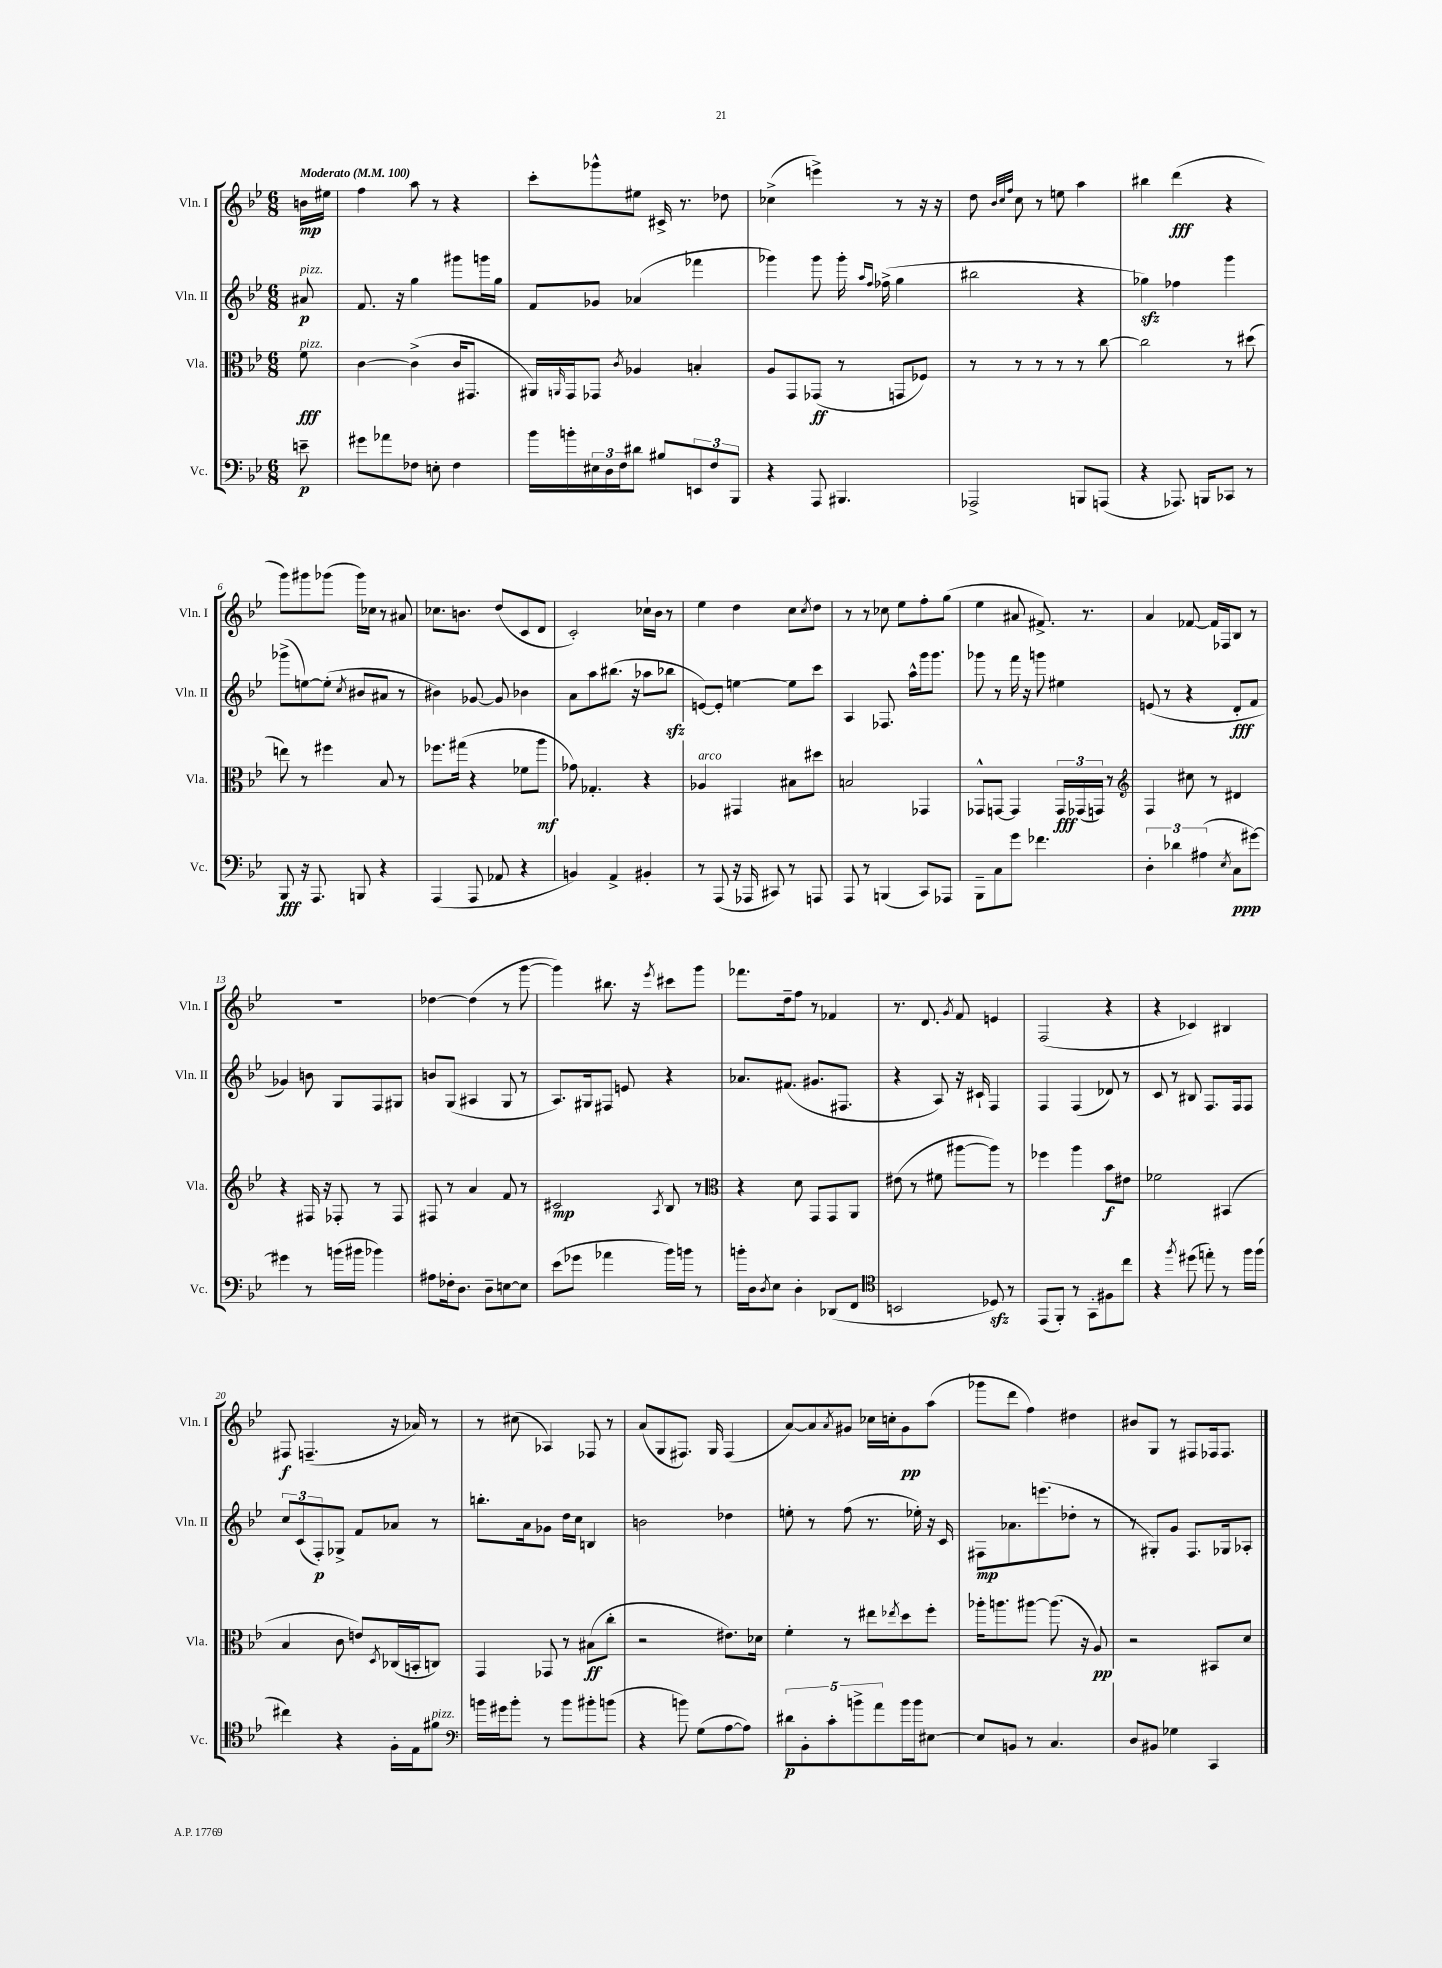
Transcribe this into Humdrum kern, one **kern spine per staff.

**kern	**kern	**kern	**kern
*staff4	*staff3	*staff2	*staff1
*clefF4	*clefC3	*clefG2	*clefG2
*k[b-e-]	*k[b-e-]	*k[b-e-]	*k[b-e-]
*M6/8	*M6/8	*M6/8	*M6/8
*MM100	*MM100	*MM100	*MM100
8e~	8f	8a#	16b
.	.	.	16ee#
=	=	=	=
8g#	[4c	8.f	4ff
8a-	.	.	.
.	.	16r	.
8F-	(4c^]	4gg	8aa
8E'	.	.	8r
4F-	16c	8ggg#	4r
.	8.GG#	.	.
.	.	16ggg	.
.	.	16gg	.
=	=	=	=
16b-	16AA#)	8f	8ccc'
.	16qqAA	.	.
16b'	16GG	.	.
24E#	8GG-	8g-	8ggg-^^
24D	.	.	.
24F	.	.	.
.	8qc	.	.
8d#	4A-	(4a-	8ee#
8B#	.	.	16c#^
.	.	.	8.r
12EE	4B'	4fff-	.
12F	.	.	.
.	.	.	8dd-
12BBB-	.	.	.
=	=	=	=
4r	8A	4ggg-)	(4cc-^
.	8GG	.	.
8AAA	(8GG-	8ggg-	4eee^)
4.BBB#	8r	16ggg-'	.
.	.	16qqaa	.
.	.	16qqff	.
.	.	(16ff-^	.
.	8GG	4gg	8r
.	8F-)	.	16r
.	.	.	16r
=	=	=	=
2AAA-^	8r	2bb#	8dd
.	.	.	32qqb-
.	.	.	32qqcc
.	.	.	32qqff
.	8r	.	8cc
.	8r	.	8r
.	8r	.	8ee
8BBB	8r	4r	4aa
(8AAA	[8cc	.	.
=	=	=	=
4r	2cc]	4gg-)	4bb#
8.AAA-)	.	4ff-	(4ddd
16BBB	.	.	.
8CC-	8r	4ggg	4r
8r	(8dd#	.	.
=	=	=	=
8BBB-	8ee)	(8ggg-^	8ggg)
16r	8r	[8ee)	8ggg#
8.AAA	.	.	.
.	4ff#	(8ee']	(8ggg-
.	.	8qcc	.
8BBB	.	8b#	16ggg-)
.	.	.	16cc-
4r	8B-	8a#	8r
.	8r	8r	8a#
=	=	=	=
(4AAA	8.ff-	4b#)	8.cc-
.	(16gg#	.	8.b
8AAA	4r	[8g-	.
8AA-	.	8g-]	(8dd
4r	8f-	4b-	8c
.	8aa	.	8d
=	=	=	=
4BB)	8g-)	8a	2c')
.	4.G-'	8aa	.
4AA^	.	(8.bb#	.
.	.	16r	.
4BB#'	4r	8aa-	16cc-`
.	.	.	16b-
.	.	8bb-	8r
=	=	=	=
8r	4A-	[8e)	4ee-
(8AAA	.	8e']	.
16r	4GG#	[4ee	4dd
16AAA-	.	.	.
8CC#)	.	.	.
8r	8B#	8ee]	8cc
.	.	.	8qcc
8AAA	8dd#	8ccc	8dd
=	=	=	=
8AAA	2B	4A	8r
8r	.	.	8r
(4BBB	.	8.F-	8cc-
.	.	.	8ee-
.	.	16aa^^	.
8CC)	4GG-	16ggg	8ff'
.	.	8.ggg	.
8AAA-	.	.	(8gg
=	=	=	=
8BBB-~	8GG-^^	8ggg-	4ee-
8C	[8GG	8r	.
8g	4GG]	16fff	8a#
.	.	16r	.
4.f-	.	8ggg	8.f#^)
.	24GG	4ee#	.
.	(24GG-	.	.
.	.	.	8.r
.	24GG)	.	.
.	8r	.	.
=	=	=	=
*	*clefG2	*	*
6D'	4F	(8e	4a
.	.	8r	.
6d-	.	.	.
.	8cc#	4r	[8f-
(6A#	.	.	.
.	8r	.	16f-]
.	.	.	16F-
8qE-	.	.	.
8C	4d#	8d'	8B-
[8g#)	.	8f	8r
=	=	=	=
4g#]	4r	4g-)	2.r
8r	16F#	8b	.
.	16r	.	.
(16b	8F-'	8G	.
16b#	.	.	.
4b-)	8r	8F	.
.	8F-	8G#	.
=	=	=	=
8A#	8F#	8b	[4dd-
16F-'	8r	(8G	.
8.D	.	.	.
.	4a	4A#	(4dd-]
8D~	.	.	.
[8E	8f	8G	8r
8E]	8r	8r	[8ggg
=	=	=	=
(8e-	2c#	8.A)	4ggg])
8g-	.	.	.
.	.	16G#	.
4a-	.	8F#	8.bb#
.	.	8e	.
.	.	.	16r
.	8qA	.	8qeee-
16b-)	8B-	4r	8ccc#
16b	.	.	.
8r	8r	.	8ggg
=	=	=	=
*	*clefC3	*	*
16b'	4r	8.a-	8.fff-
16D	.	.	.
8qD	.	.	.
8E-	.	.	.
.	.	(8.f#	16dd~
4D'	8d	.	8ff
.	8GG	8.g#	8r
(8DD-	8GG	.	4f-
.	.	8.F#	.
8FF	8AA	.	.
=	=	=	=
*clefC4	*	*	*
2BB	(8e#	4r	8.r
.	8r	.	.
.	.	.	8.d
.	8f#	8A)	.
.	.	.	8qg
.	[8aa#	16r	8f
.	.	16c#`	.
8D-)	8aa#])	4F	4e
8r	8r	.	.
=	=	=	=
(8EE-	4ff-	4F	(2F
8FF')	.	.	.
8r	4aa	(4F	.
8GG'	.	.	.
8F#	8b-	8d-)	4r
8cc	8e#	8r	.
=	=	=	=
4r	2f-	8c	4r
.	.	8r	.
8qff	.	.	.
(8dd#	.	8B#	4c-)
8ee')	.	8.F	.
8r	(4BB#	.	4B#
.	.	16F	.
16ff	.	8F	.
(16ff	.	.	.
=	=	=	=
4cc#)	4B-	12cc	8F#
.	.	(12c	.
.	.	.	(4.F~
.	.	12F')	.
4r	8c	8G-^	.
.	8e)	8f	.
.	8qD	.	.
16F'	(16C-	8a-	16r
16E-	16BB'	.	16a-)
8f#	8C)	8r	8r
=	=	=	=
*clefF4	*	*	*
16b	4GG	8.bb'	8r
16g#	.	.	.
8b'	.	.	(8cc#
.	.	16a	.
8r	8GG-	8g-	4A-)
8b	8r	16dd	.
.	.	16cc	.
8b#'	(8B#	4B	8F-
(8b	8cc'	.	8r
=	=	=	=
4r	2r	2b	(8a
.	.	.	8G
8b)	.	.	8.F#)
(8G	.	.	.
.	.	.	16G
[8A	8.e#)	4dd-	(4F#
8A])	.	.	.
.	16d-	.	.
=	=	=	=
10d#	4f'	8ee'	[8a)
10BB-'	.	.	.
.	.	8r	8a]
10c'	.	.	.
.	.	.	8qa
.	8r	(8ff	8g#
10b^	.	.	.
.	8ee#	8.r	16cc-
10a	.	.	.
.	.	.	16cc'
.	8qee-	.	.
16b	8dd	.	8g#
16b	.	16ee-')	.
[8E#	8ff'	16r	(8aa
.	.	16c	.
=	=	=	=
8E#]	16aa-'	8F#	8ggg-
.	8.aa	.	.
8BB	.	8.a-	8ddd
8r	[8aa#	.	4ff)
.	.	(8.eee	.
4.C	(8.aa#]	.	.
.	.	8dd-'	4dd#
.	16r	.	.
.	8A)	8r	.
=	=	=	=
8D	2r	8r	8b#
8BB#	.	8G#')	8G
4G-	.	8g	8r
.	.	8.F	8F#
4CC	8BB#	.	16F-
.	.	16G-	8.F-
.	8d	8A-'	.
==	==	==	==
*-	*-	*-	*-
